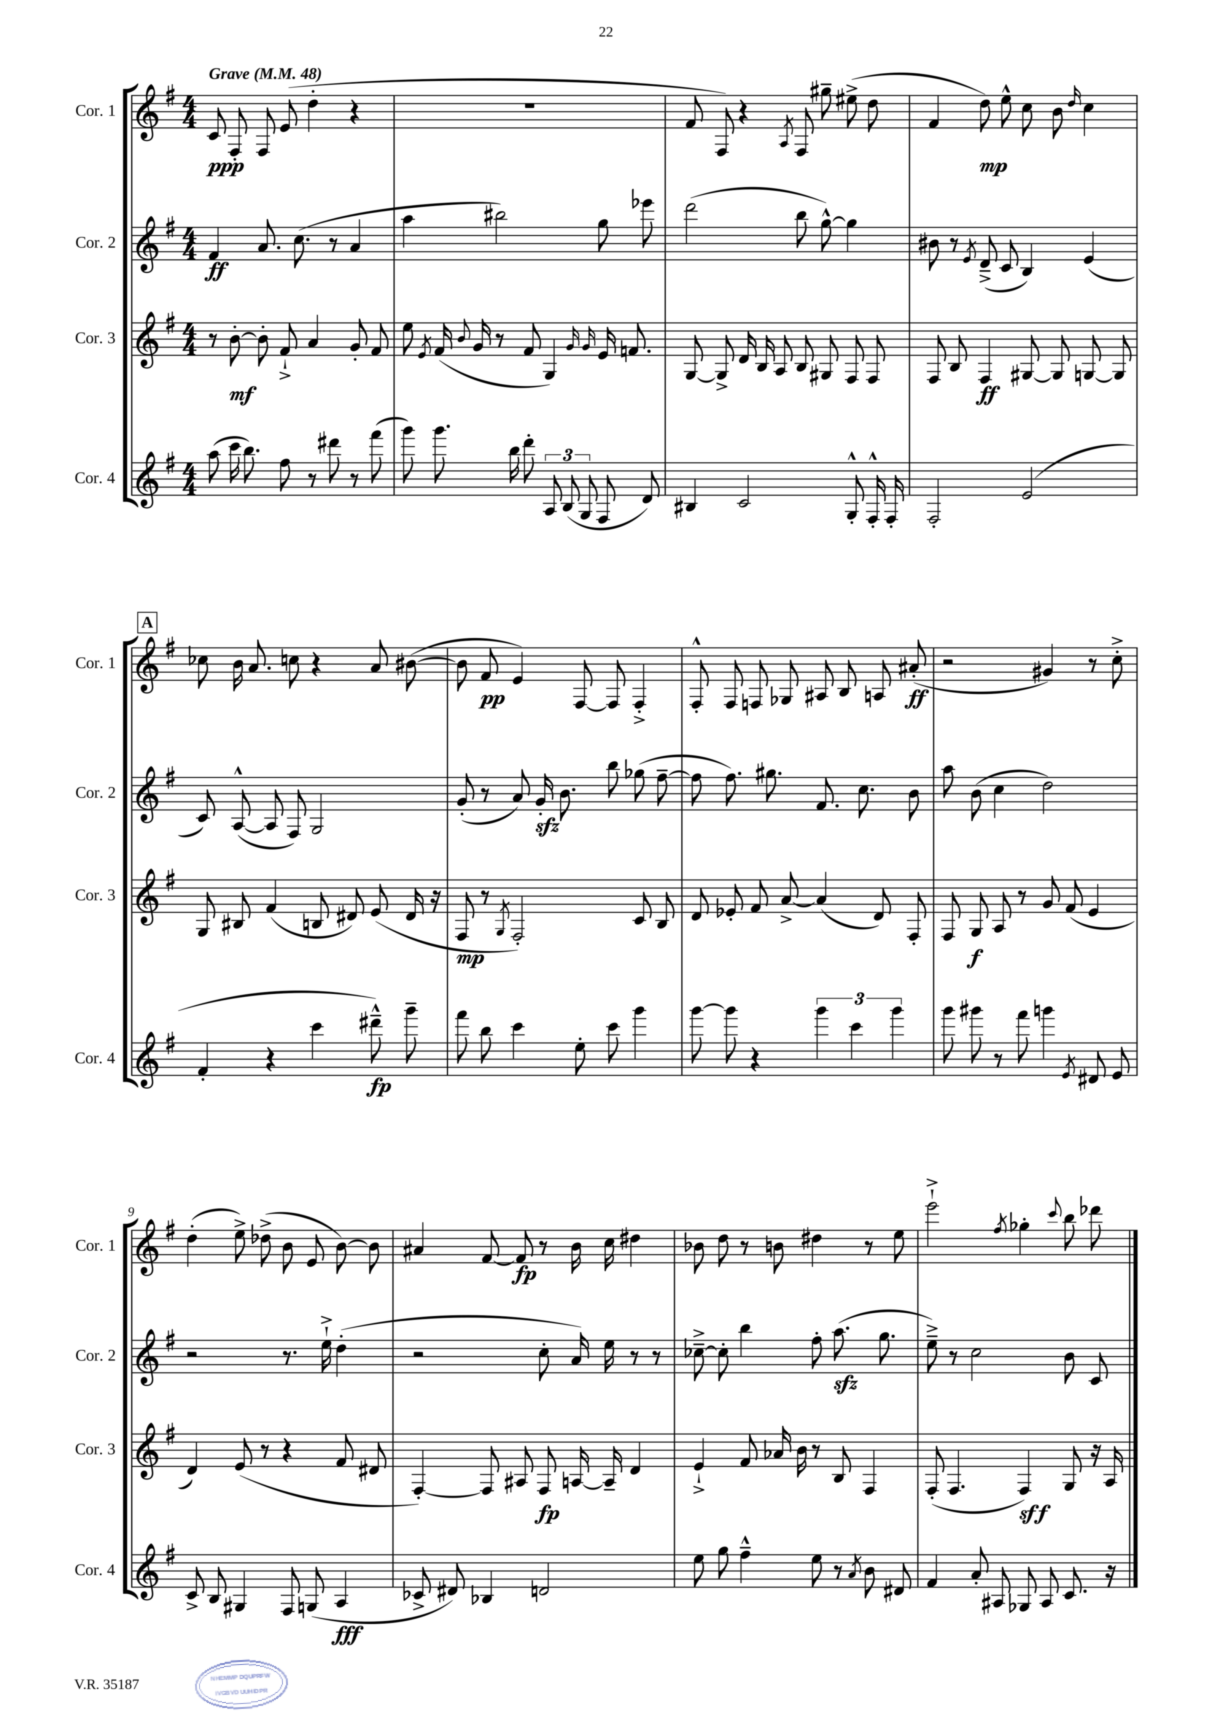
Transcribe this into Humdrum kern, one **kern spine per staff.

**kern	**dynam	**kern	**dynam	**kern	**dynam	**kern	**dynam
*part4	*part4	*part3	*part3	*part2	*part2	*part1	*part1
*staff4	*staff4	*staff3	*staff3	*staff2	*staff2	*staff1	*staff1
*I"Cor. 4	*	*I"Cor. 3	*	*I"Cor. 2	*	*I"Cor. 1	*
*I'Cor. 4	*	*I'Cor. 3	*	*I'Cor. 2	*	*I'Cor. 1	*
*clefG2	*	*clefG2	*	*clefG2	*	*clefG2	*
*k[f#]	*	*k[f#]	*	*k[f#]	*	*k[f#]	*
*M4/4	*	*M4/4	*	*M4/4	*	*M4/4	*
*MM48	*	*MM48	*	*MM48	*	*MM48	*
=1	=1	=1	=1	=1	=1	=1	=1
!	!	!	!	!	!	!LO:TX:a:B:t=Grave	!
(8aa\	.	8r	.	4f#/	ff	8c/	ppp
16ccc\	.	[8b'\	mf	.	.	8F#'/	.
8.bb\)	.	.	.	.	.	.	.
.	.	8b'\]	.	8.a/	.	8F#/	.
8ff#\	.	8f#`^/	.	.	.	(8e/	.
.	.	.	.	(8.cc\	.	.	.
8r	.	4a/	.	.	.	4dd'\	.
8ddd#X\	.	.	.	8r	.	.	.
8r	.	8g'/	.	4a/	.	4r	.
(8fff#\	.	8f#/	.	.	.	.	.
=2	=2	=2	=2	=2	=2	=2	=2
8ggg\)	.	8ee\	.	4aa\	.	1r	.
.	.	8qe/	.	.	.	.	.
8.ggg\	.	(16f#/	.	.	.	.	.
.	.	8qqb/	.	.	.	.	.
.	.	16g/	.	.	.	.	.
.	.	8r	.	2bb#X\)	.	.	.
16bb\	.	.	.	.	.	.	.
8ddd'\	.	8f#/	.	.	.	.	.
12A/	.	4G/)	.	.	.	.	.
(12B/	.	.	.	.	.	.	.
12G/	.	.	.	.	.	.	.
.	.	16qqg/	.	.	.	.	.
.	.	16qqg/	.	.	.	.	.
8F#/	.	16e/	.	8gg\	.	.	.
.	.	8.fn/	.	.	.	.	.
8d/)	.	.	.	8eee-X\	.	.	.
=3	=3	=3	=3	=3	=3	=3	=3
4B#X/	.	[8G/	.	(2ddd\	.	8f#/	.
.	.	8G^/]	.	.	.	8F#/)	.
2c/	.	16d/	.	.	.	4r	.
.	.	16B/	.	.	.	.	.
.	.	8A/	.	.	.	.	.
.	.	.	.	.	.	8qA/	.
.	.	8B/	.	8bb\	.	8F#/	.
.	.	8G#X/	.	[8gg^^\)	.	8gg#X~\	.
8G'^^/	.	8F#/	.	4gg\]	.	(8ee#X^\	.
16F#'^^/	.	8F#/	.	.	.	8dd\	.
16F#'/	.	.	.	.	.	.	.
=4	=4	=4	=4	=4	=4	=4	=4
2F#'/	.	8F#/	.	8b#X\	.	4f#/	.
.	.	8B/	.	8r	.	.	.
.	.	.	.	8qe/	.	.	.
.	.	4F#/	ff	(8d~^/	.	8dd\)	mp
.	.	.	.	8c/	.	8ee^^\	.
(2e/	.	[8G#X/	.	4B/)	.	8cc\	.
.	.	8G#/]	.	.	.	8b\	.
.	.	.	.	.	.	16qqdd/	.
.	.	[8Gn/	.	(4e/	.	4cc\	.
.	.	8G/]	.	.	.	.	.
!!LO:LB:g=z
!!LO:REH:place=s1:t=A
=5	=5	=5	=5	=5	=5	=5	=5
4f#'/	.	8G/	.	8c/)	.	8cc-X\	.
.	.	8B#X/	.	([8A^^/	.	16b\	.
.	.	.	.	.	.	8.a/	.
4r	.	(4f#/	.	8A/]	.	.	.
.	.	.	.	8F#/)	.	8ccn\	.
4ccc\	.	8Bn/	.	2G/	.	4r	.
.	.	8d#X/)	.	.	.	.	.
8ddd#X~^^\)	fp	(8e/	.	.	.	8a/	.
8ggg~\	.	16d#/	.	.	.	([8b#X\	.
.	.	16r	.	.	.	.	.
=6	=6	=6	=6	=6	=6	=6	=6
8fff#\	.	8F#/	mp	(8g'/	.	8b#\]	.
8bb\	.	8r	.	8r	.	8f#/	pp
.	.	8qG/	.	.	.	.	.
4ccc\	.	2F#'/)	.	8a/)	.	4e/)	.
.	.	.	.	16gzz'/	.	.	.
.	.	.	.	8.b\	.	.	.
8ee'\	.	.	.	.	.	[8F#/	.
8ccc\	.	.	.	8bb\	.	8F#/]	.
4ggg\	.	8c/	.	(8gg-X\	.	4F#'^/	.
.	.	8B/	.	[8ff#~\	.	.	.
=7	=7	=7	=7	=7	=7	=7	=7
[8ggg\	.	8d/	.	8ff#\]	.	8F#'^^/	.
8ggg\]	.	8e-X'/	.	8.ff#\)	.	8F#/	.
4r	.	8f#/	.	.	.	8Fn/	.
.	.	.	.	8.gg#X\	.	.	.
.	.	[8a^/	.	.	.	8G-X/	.
6ggg\	.	(4a/]	.	8.f#/	.	8A#X/	.
.	.	.	.	.	.	8B/	.
6ccc\	.	.	.	.	.	.	.
.	.	.	.	8.cc\	.	.	.
.	.	8d/)	.	.	.	8An/	.
6ggg\	.	.	.	.	.	.	.
.	.	8F#'/	.	8b\	.	(8a#X'/	ff
=8	=8	=8	=8	=8	=8	=8	=8
8ggg\	.	8F#/	.	8aa\	.	2r	.
8ggg#X\	.	8G/	f	(8b\	.	.	.
8r	.	8A/	.	4cc\	.	.	.
8fff#\	.	8r	.	.	.	.	.
4gggn\	.	8g/	.	2dd\)	.	4g#X/)	.
.	.	(8f#/	.	.	.	.	.
8qe/	.	.	.	.	.	.	.
8d#X/	.	4e/	.	.	.	8r	.
8e/	.	.	.	.	.	8cc'^\	.
!!LO:LB:g=z
=9	=9	=9	=9	=9	=9	=9	=9
8c^/	.	4d/)	.	2r	.	(4dd'\	.
8B/	.	.	.	.	.	.	.
4G#X/	.	(8e/	.	.	.	8ee^\)	.
.	.	8r	.	.	.	(8dd-X^\	.
8F#/	.	4r	.	8.r	.	8b\	.
(8Gn/	.	.	.	.	.	8e/	.
.	.	.	.	16ee`^\	.	.	.
4A/	fff	8f#/	.	(4dd'\	.	[8b\)	.
.	.	8d#X/	.	.	.	8b\]	.
=10	=10	=10	=10	=10	=10	=10	=10
8c-X^/	.	[4F#'/)	.	2r	.	4a#X/	.
8d#X/)	.	.	.	.	.	.	.
4B-X/	.	8F#/]	.	.	.	[8f#/	.
.	.	8A#X/	.	.	.	8f#/]	fp
2dn/	.	8F#/	fp	8cc'\	.	8r	.
.	.	[16An/	.	16a/)	.	16b\	.
.	.	16A~/]	.	16ee\	.	16cc\	.
.	.	4d/	.	8r	.	4dd#X\	.
.	.	.	.	8r	.	.	.
=11	=11	=11	=11	=11	=11	=11	=11
8ee\	.	4e`^/	.	[8cc-X~^\	.	8b-X\	.
8gg\	.	.	.	8cc-'\]	.	8dd\	.
4ff#~^^\	.	8f#/	.	4bb\	.	8r	.
.	.	16a-X/	.	.	.	8bn\	.
.	.	16b\	.	.	.	.	.
8ee\	.	8r	.	8ff#'\	.	4dd#X\	.
8r	.	8B/	.	(8.aazz\	.	.	.
8qa/	.	.	.	.	.	.	.
8b\	.	4F#/	.	.	.	8r	.
.	.	.	.	8.gg\	.	.	.
8d#X/	.	.	.	.	.	8ee\	.
=12	=12	=12	=12	=12	=12	=12	=12
4f#/	.	(8F#'/	.	8ee~^\)	.	2eee`^\	.
.	.	4.F#/	.	8r	.	.	.
8a'/	.	.	.	2cc\	.	.	.
8A#X/	.	.	.	.	.	.	.
.	.	.	.	.	.	8qff#/	.
8G-X/	.	4F#/)	sff	.	.	4gg-X'\	.
8A#/	.	.	.	.	.	.	.
.	.	.	.	.	.	8qqccc/	.
8.c/	.	8G/	.	8b\	.	8bb\	.
.	.	16r	.	8c/	.	8ddd-X\	.
16r	.	16A/	.	.	.	.	.
==	==	==	==	==	==	==	==
*-	*-	*-	*-	*-	*-	*-	*-
